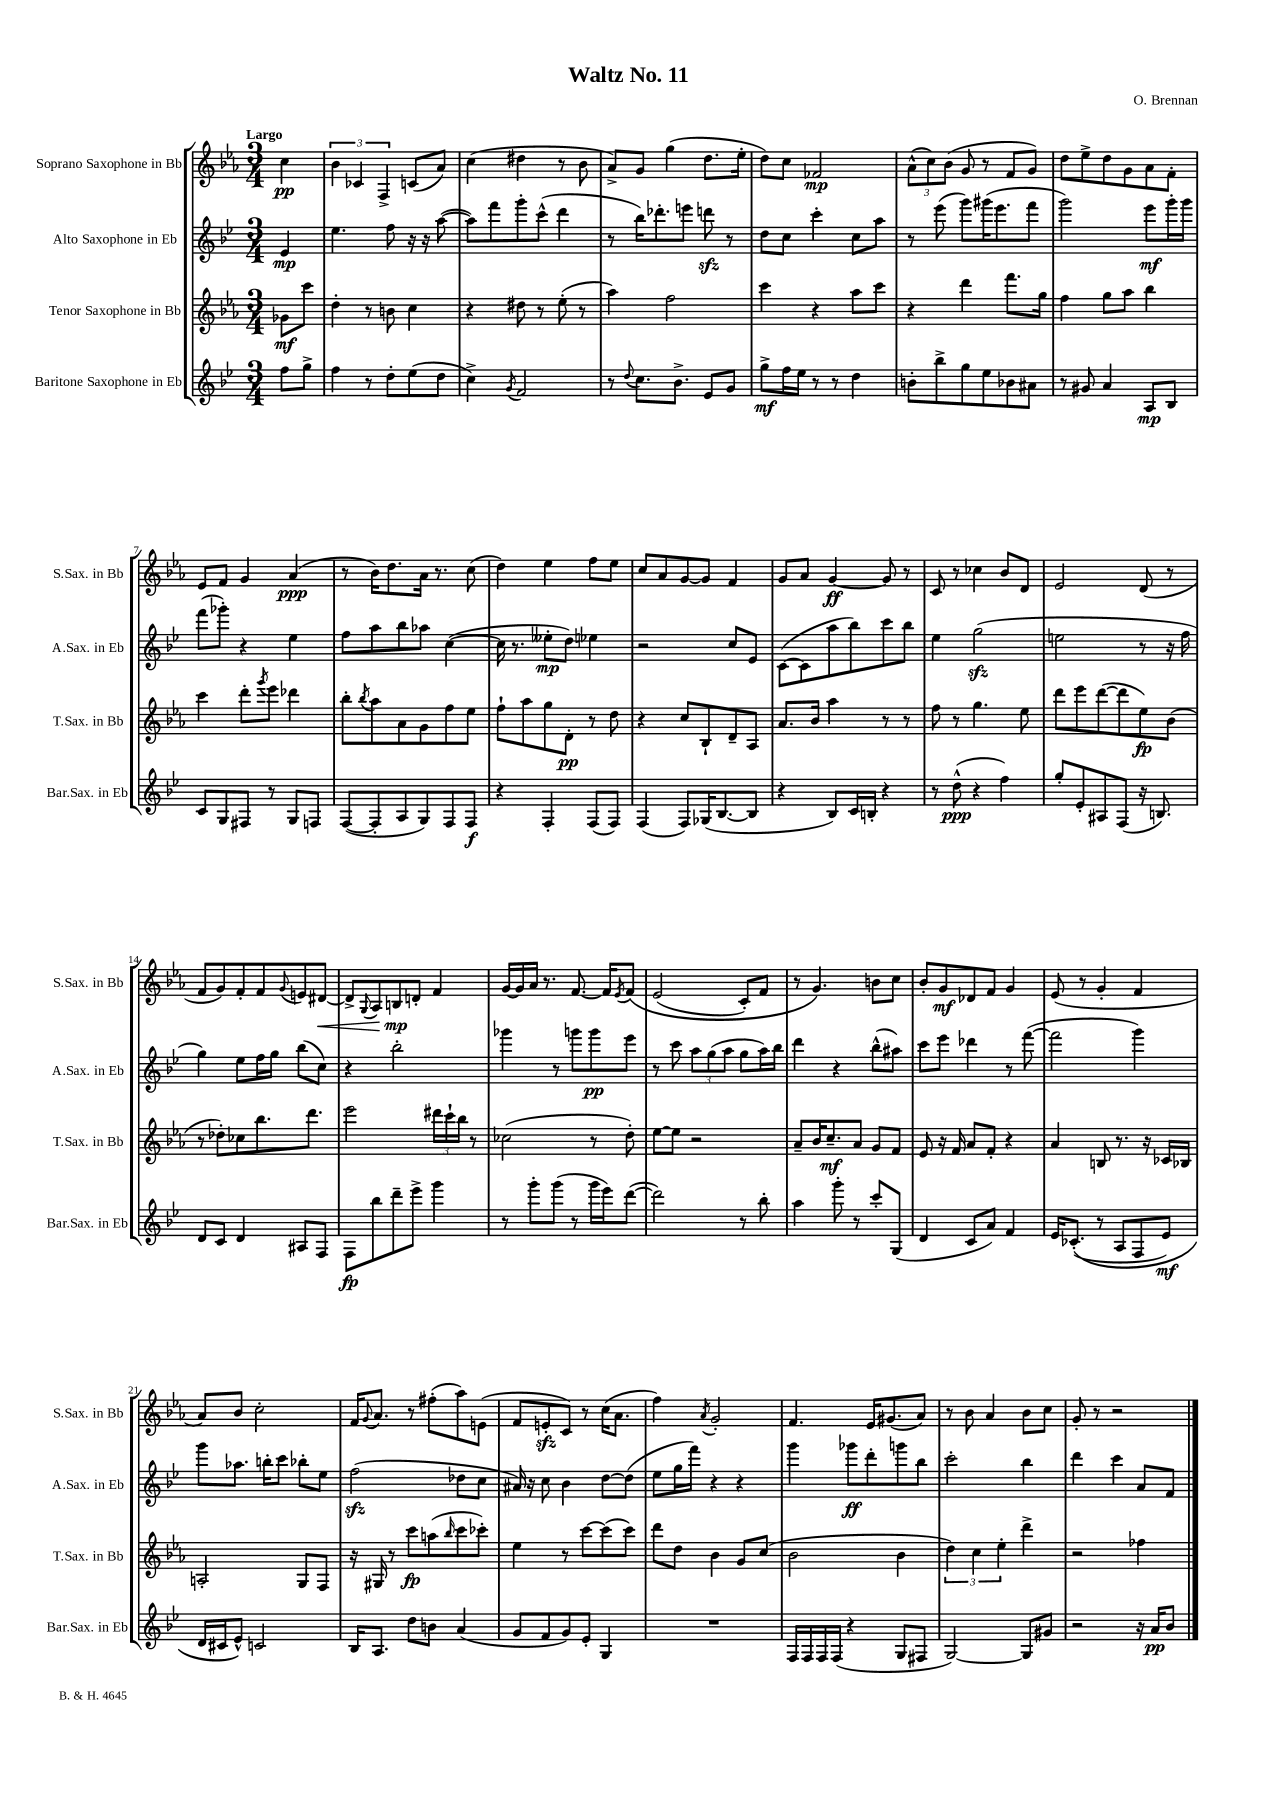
\header { title = "Waltz No. 11" composer = "O. Brennan" }
<<
\new StaffGroup <<
\new Staff = "s0" \with { instrumentName = "Soprano Saxophone in Bb" shortInstrumentName = "S.Sax. in Bb" } {
    \clef treble \key ees \major \numericTimeSignature \time 3/4 \partial 4 \tempo "Largo"
    c''4\pp |
    \tuplet 3/2 { bes'4 ces'4 f4-> } c'8( aes'8) |
    c''4( dis''4 r8 bes'8 |
    aes'8->) g'8 g''4( d''8. ees''16-. |
    d''8) c''8 fes'2\mp |
    \tuplet 3/2 { aes'8-^( c''8) bes'8( } g'8 r8 f'8 g'8) |
    d''8 ees''8-> d''8 g'8 aes'8 f'8-. |
    ees'8 f'8 g'4 aes'4\ppp( |
    r8 bes'16) d''8. aes'16 r8. c''8( |
    d''4) ees''4 f''8 ees''8 |
    c''8 aes'8 g'8~ g'8 f'4 |
    g'8 aes'8 g'4~\ff g'8 r8 |
    c'8 r8 ces''4 bes'8 d'8 |
    ees'2 d'8( r8 |
    f'8 g'8) f'8-. f'8 \appoggiatura { g'8 } e'8 dis'8~\< |
    dis'8-> \appoggiatura { g8 } aes8 b8\mp\! d'8-. f'4 |
    g'16~ g'16 aes'16 r8. f'8.~ f'16 \acciaccatura { ees'8 } f'8\( |
    ees'2( c'8-.) f'8 |
    r8 g'4.\) b'8 c''8 |
    bes'8-. g'8\mf des'8 f'8 g'4 |
    ees'8( r8 g'4-. f'4 |
    aes'8) bes'8 c''2-. |
    f'16 \appoggiatura { g'8 } aes'8. r8 fis''8-.( aes''8) e'8( |
    f'8 e'8-.\sfz c'8) r8 c''16( aes'8. |
    f''4) \acciaccatura { aes'8 } g'2-. |
    f'4. ees'16 gis'8.( aes'8) |
    r8 bes'8 aes'4 bes'8 c''8 |
    g'8-. r8 r2 \bar "|." |
}
\new Staff = "s1" \with { instrumentName = "Alto Saxophone in Eb" shortInstrumentName = "A.Sax. in Eb" } {
    \clef treble \key bes \major \numericTimeSignature \time 3/4 \partial 4
    ees'4\mp |
    ees''4. f''8 r16 r16 a''8~( |
    a''8) f'''8 g'''8-. c'''8-^( d'''4 |
    r8 bes''16) des'''8.-. e'''8 d'''8\sfz r8 |
    d''8 c''8 c'''4-. c''8 a''8 |
    r8 ees'''8( g'''8) gis'''16( ees'''8. f'''8 |
    g'''2) ees'''8\mf g'''16-. g'''16 |
    f'''8( ges'''8-.) r4 ees''4 |
    f''8 a''8 bes''8 aes''8 c''4~( |
    c''16 r8. eeses''8-.\mp d''8) ees''4 |
    r2 c''8 ees'8 |
    c'8~( c'8 a''8 bes''8) c'''8 bes''8 |
    ees''4 g''2\sfz( |
    e''2 r8 r16 f''16 |
    g''4) ees''8 f''16 g''16 bes''8( c''8) |
    r4 bes''2-. |
    ges'''4 r8 g'''8 g'''8\pp ees'''8 |
    r8 c'''8 \tuplet 3/2 { a''8 g''8( a''8 } g''8 a''16) bes''16 |
    d'''4 r4 bes''8-^( ais''8) |
    c'''8 ees'''8 des'''4 r8 f'''8~( |
    f'''2 g'''4) |
    g'''8 aes''8. b''16-. c'''8 bes''8-. ees''8 |
    f''2\sfz( des''8 c''8 |
    ais'16) r16 c''8 bes'4 d''8~ d''8( |
    ees''8 g''16 f'''16) r4 r4 |
    g'''4 ges'''8\ff d'''8-. g'''8 bes''8 |
    c'''2-. bes''4 |
    d'''4 c'''4 a'8 f'8 \bar "|." |
}
\new Staff = "s2" \with { instrumentName = "Tenor Saxophone in Bb" shortInstrumentName = "T.Sax. in Bb" } {
    \clef treble \key ees \major \numericTimeSignature \time 3/4 \partial 4
    ges'8\mf c'''8 |
    d''4-. r8 b'8 c''4 |
    r4 dis''8 r8 ees''8-.( r8 |
    aes''4) f''2 |
    c'''4 r4 aes''8 c'''8 |
    r4 d'''4 f'''8. g''16 |
    f''4 g''8 aes''8 bes''4 |
    c'''4 d'''8-. \acciaccatura { g'''8 } ees'''8 des'''4 |
    bes''8-. \acciaccatura { bes''8 } aes''8 aes'8 g'8 f''8 ees''8 |
    f''8-! aes''8 g''8 d'8-.\pp r8 d''8 |
    r4 c''8 bes8-! d'8-- aes8 |
    aes'8. bes'16 aes''4 r8 r8 |
    f''8 r8 g''4. ees''8 |
    d'''8 ees'''8 d'''8~( d'''8 ees''8\fp) bes'8( |
    r8 des''8-.) ces''8 bes''8. d'''8. |
    ees'''2 \tuplet 3/2 { dis'''16 c'''16-! bes''16 } r8 |
    ces''2( r8 d''8-.) |
    ees''8~ ees''8 r2 |
    aes'8-- bes'16 c''8.--\mf aes'8 g'8 f'8 |
    ees'8 r16 f'16 aes'8 f'8-. r4 |
    aes'4 b8 r8. r16 ces'16 bes16 |
    a2-. g8 f8 |
    r16 gis16 r8 c'''8\fp a''8( \grace { bes''16 } c'''8 ces'''8-.) |
    ees''4 r8 c'''8~ c'''8( c'''8) |
    d'''8 d''8 bes'4 g'8 c''8( |
    bes'2 bes'4 |
    \tuplet 3/2 { d''4) c''4 ees''4-. } d'''4-> |
    r2 fes''4 \bar "|." |
}
\new Staff = "s3" \with { instrumentName = "Baritone Saxophone in Eb" shortInstrumentName = "Bar.Sax. in Eb" } {
    \clef treble \key bes \major \numericTimeSignature \time 3/4 \partial 4
    f''8 g''8-> |
    f''4 r8 d''8-. ees''8( d''8 |
    c''4->) \acciaccatura { g'8 } f'2 |
    r8 \appoggiatura { d''8 } c''8. bes'8.-> ees'8 g'8 |
    g''8->\mf f''16 ees''16 r8 r8 d''4 |
    b'8-. bes''8-> g''8 ees''8 bes'8 ais'8 |
    r8 gis'8 a'4 a8\mp bes8 |
    c'8 g8 fis8 r8 g8 f8 |
    f8~( f8-. a8 g8) f8 f8\f |
    r4 f4-. f8( f8) |
    f4( f8) ges16( bes8.~ bes8 |
    r4 bes8) c'16 b16-. r4 |
    r8 d''8-^\ppp( r4 f''4) |
    g''8-. ees'8-. ais8 f8( r16 b8.) |
    d'8 c'8 d'4 ais8 f8 |
    f8\fp bes''8 d'''8-- ees'''8-> g'''4 |
    r8 g'''8-. g'''8( r8 g'''16 ees'''16) d'''8~( |
    d'''2) r8 bes''8-. |
    a''4 g'''8-. r8 c'''8-. g8( |
    d'4 c'8 a'8) f'4 |
    ees'16 ces'8.-.(\( r8 a8 f8 ees'8\mf) |
    d'16 cis'16 ees'8-^\) c'2 |
    bes16 a8. d''8 b'8 a'4( |
    g'8 f'8 g'8) ees'8-. g4 |
    R2. |
    f16 f16 f16 f16( r4 g8 fis8 |
    g2~) g8 gis'8 |
    r2 r16 a'16\pp bes'8 \bar "|." |
}
>>
>>
